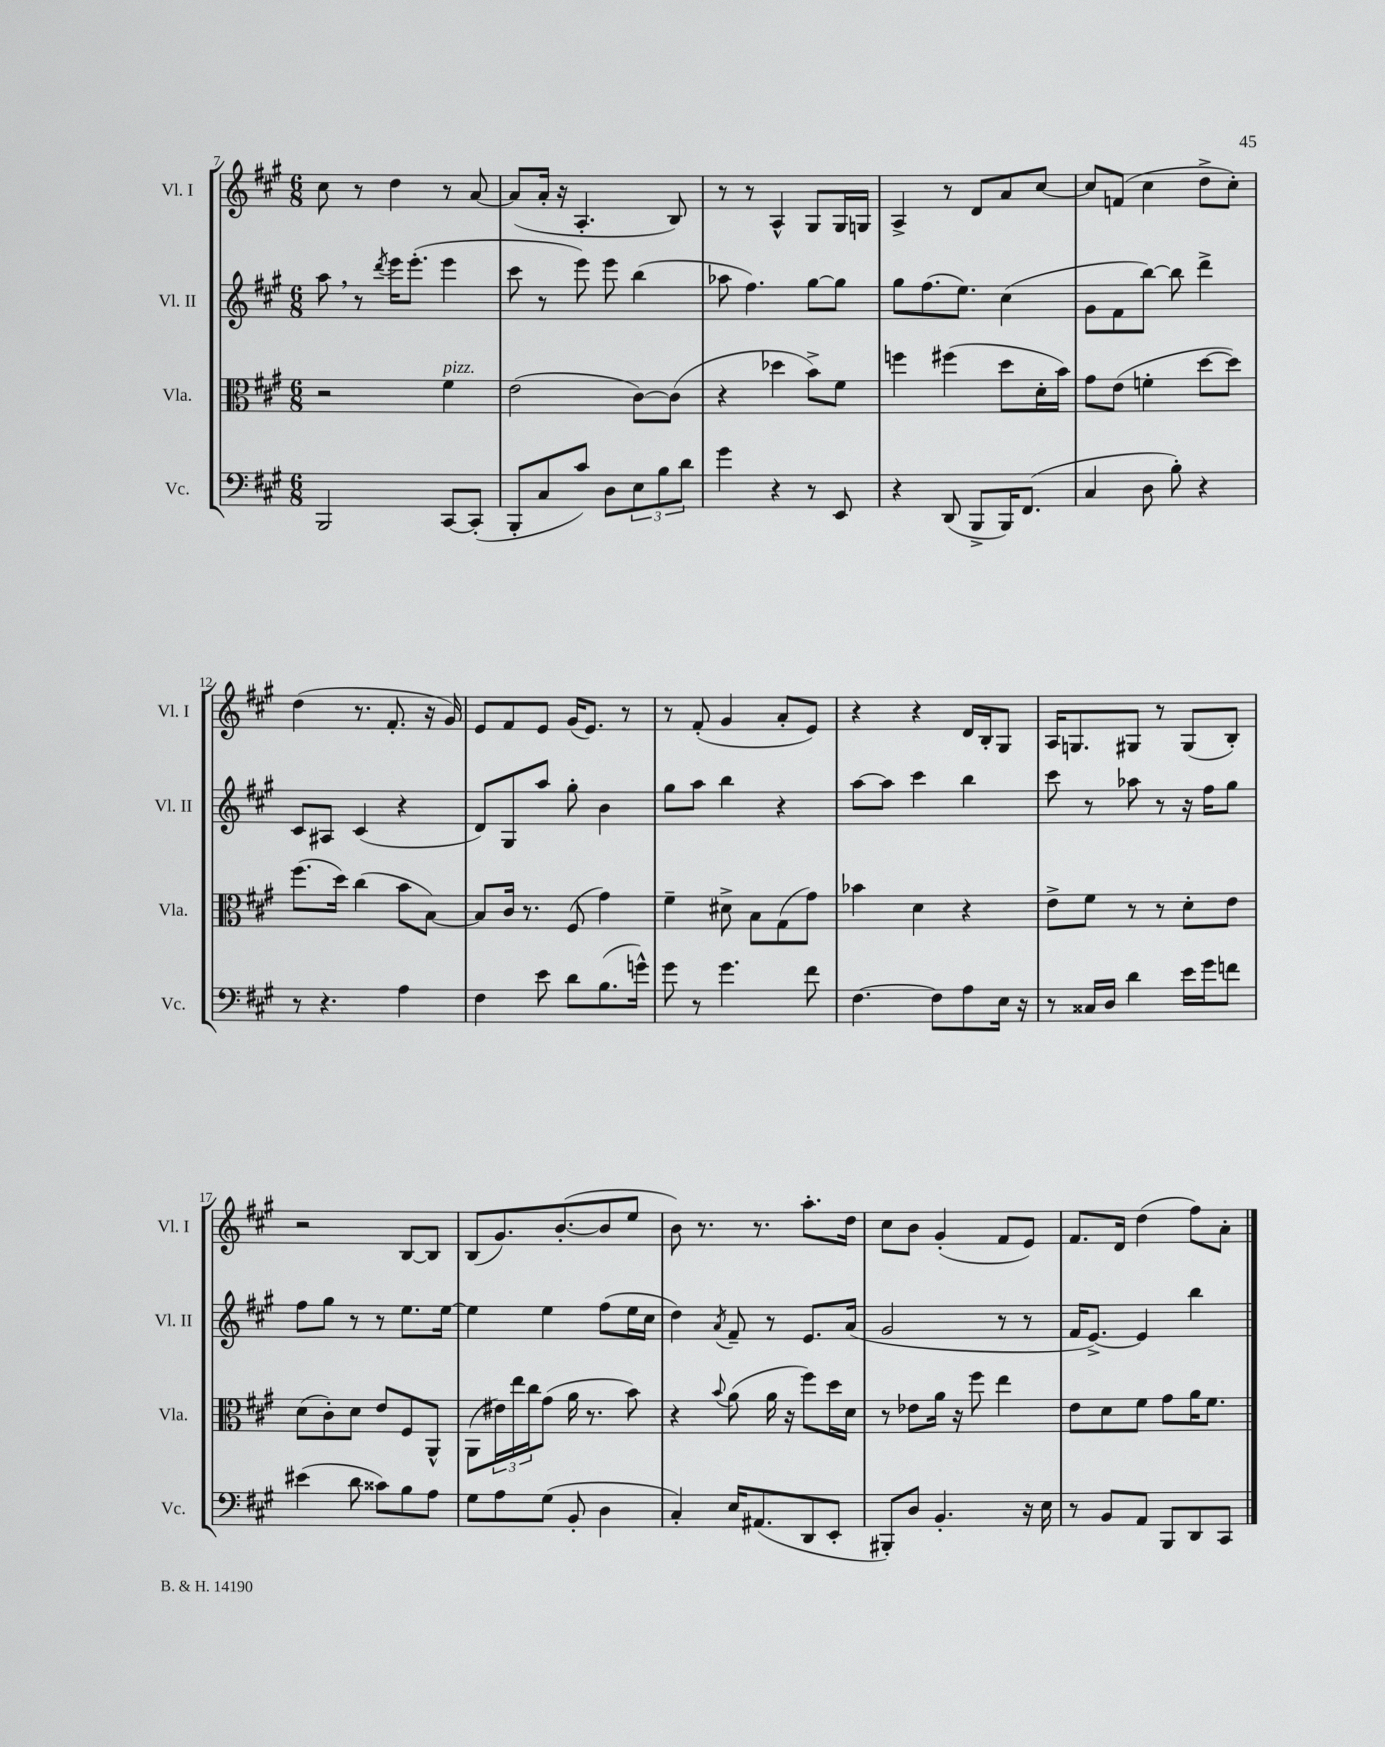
<<
\new StaffGroup <<
\new Staff = "s0" \with { instrumentName = "Vl. I" shortInstrumentName = "Vl. I" } {
    \clef treble \key a \major \numericTimeSignature \time 6/8
    cis''8 r8 d''4 r8 a'8~ |
    a'8( a'16-. r16 a4.-. b8) |
    r8 r8 a4-^ gis8 gis16 g16 |
    a4-> r8 d'8 a'8 cis''8~ |
    cis''8 f'8( cis''4 d''8-> cis''8-.) |
    d''4( r8. fis'8.-. r16 gis'16) |
    e'8 fis'8 e'8 gis'16( e'8.) r8 |
    r8 fis'8-.( gis'4 a'8-. e'8) |
    r4 r4 d'16 b16-. gis8 |
    a16 g8. gis8 r8 gis8( b8-.) |
    r2 b8~ b8 |
    b8( gis'8.) b'8.~-.( b'8 e''8 |
    b'8) r8. r8. a''8.-. d''16 |
    cis''8 b'8 gis'4-.( fis'8 e'8) |
    fis'8. d'16 d''4( fis''8) a'8-. \bar "|." |
}
\new Staff = "s1" \with { instrumentName = "Vl. II" shortInstrumentName = "Vl. II" } {
    \clef treble \key a \major \numericTimeSignature \time 6/8
    a''8 \breathe r8 \acciaccatura { d'''8 } e'''16 e'''8.-.( e'''4 |
    cis'''8 r8 e'''8) e'''8 b''4( |
    aes''8 fis''4.) gis''8~ gis''8 |
    gis''8 fis''8.( e''8.) cis''4( |
    gis'8 fis'8 b''8~) b''8 d'''4-> |
    cis'8 ais8 cis'4( r4 |
    d'8) gis8 a''8 gis''8-. b'4 |
    gis''8 a''8 b''4 r4 |
    a''8~ a''8 cis'''4 b''4 |
    cis'''8 r8 aes''8 r8 r16 fis''16 gis''8 |
    fis''8 gis''8 r8 r8 e''8. e''16~ |
    e''4 e''4 fis''8( e''16 cis''16 |
    d''4) \acciaccatura { a'8 } fis'8-- r8 e'8. a'16( |
    gis'2 r8 r8 |
    fis'16 e'8.~->) e'4 b''4 \bar "|." |
}
\new Staff = "s2" \with { instrumentName = "Vla." shortInstrumentName = "Vla." } {
    \clef alto \key a \major \numericTimeSignature \time 6/8
    r2 fis'4^\markup { \italic "pizz." } |
    e'2( cis'8~) cis'8( |
    r4 des''4 b'8->) fis'8 |
    f''4 fis''4( d''8 d'16-. b'16) |
    gis'8 e'8( f'4-. d''8~ d''8) |
    fis''8.( d''16) cis''4( b'8 b8~) |
    b8 cis'16 r8. fis8( gis'4) |
    fis'4-- dis'8-> b8 gis8( gis'8) |
    bes'4 d'4 r4 |
    e'8-> fis'8 r8 r8 d'8-. e'8 |
    d'8( cis'8-.) d'8 e'8 fis8 a,8-^ |
    a,8( \tuplet 3/2 { eis'16) e''16 cis''16 } gis'8( a'16 r8. b'8) |
    r4 \appoggiatura { b'8 } a'8( a'16 r16 fis''8) d''16 d'16 |
    r8 ees'8 a'16 r16 fis''8 e''4 |
    e'8 d'8 fis'8 gis'8 a'16 fis'8. \bar "|." |
}
\new Staff = "s3" \with { instrumentName = "Vc." shortInstrumentName = "Vc." } {
    \clef bass \key a \major \numericTimeSignature \time 6/8
    b,,2 cis,8~ cis,8-.( |
    b,,8-. cis8 cis'8) d8 \tuplet 3/2 { e8 b8 d'8 } |
    gis'4 r4 r8 e,8 |
    r4 d,8( b,,8-> b,,16) fis,8.( |
    cis4 d8 b8-.) r4 |
    r8 r4. a4 |
    fis4 e'8 d'8 b8.( g'16-^) |
    gis'8 r8 gis'4. fis'8 |
    fis4.~ fis8 a8 e16 r16 |
    r8 cisis16 d16 d'4 e'16 gis'16 f'8 |
    eis'4( d'8 cisis'8) b8 a8 |
    gis8 a8 gis8( b,8-. d4 |
    cis4-.) e16 ais,8.( d,8 e,8-. |
    bis,,8-.) d8 b,4.-. r16 e16 |
    r8 b,8 a,8 b,,8 d,8 cis,8 \bar "|." |
}
>>
>>
\layout { \context { \Score currentBarNumber = #7 } }
